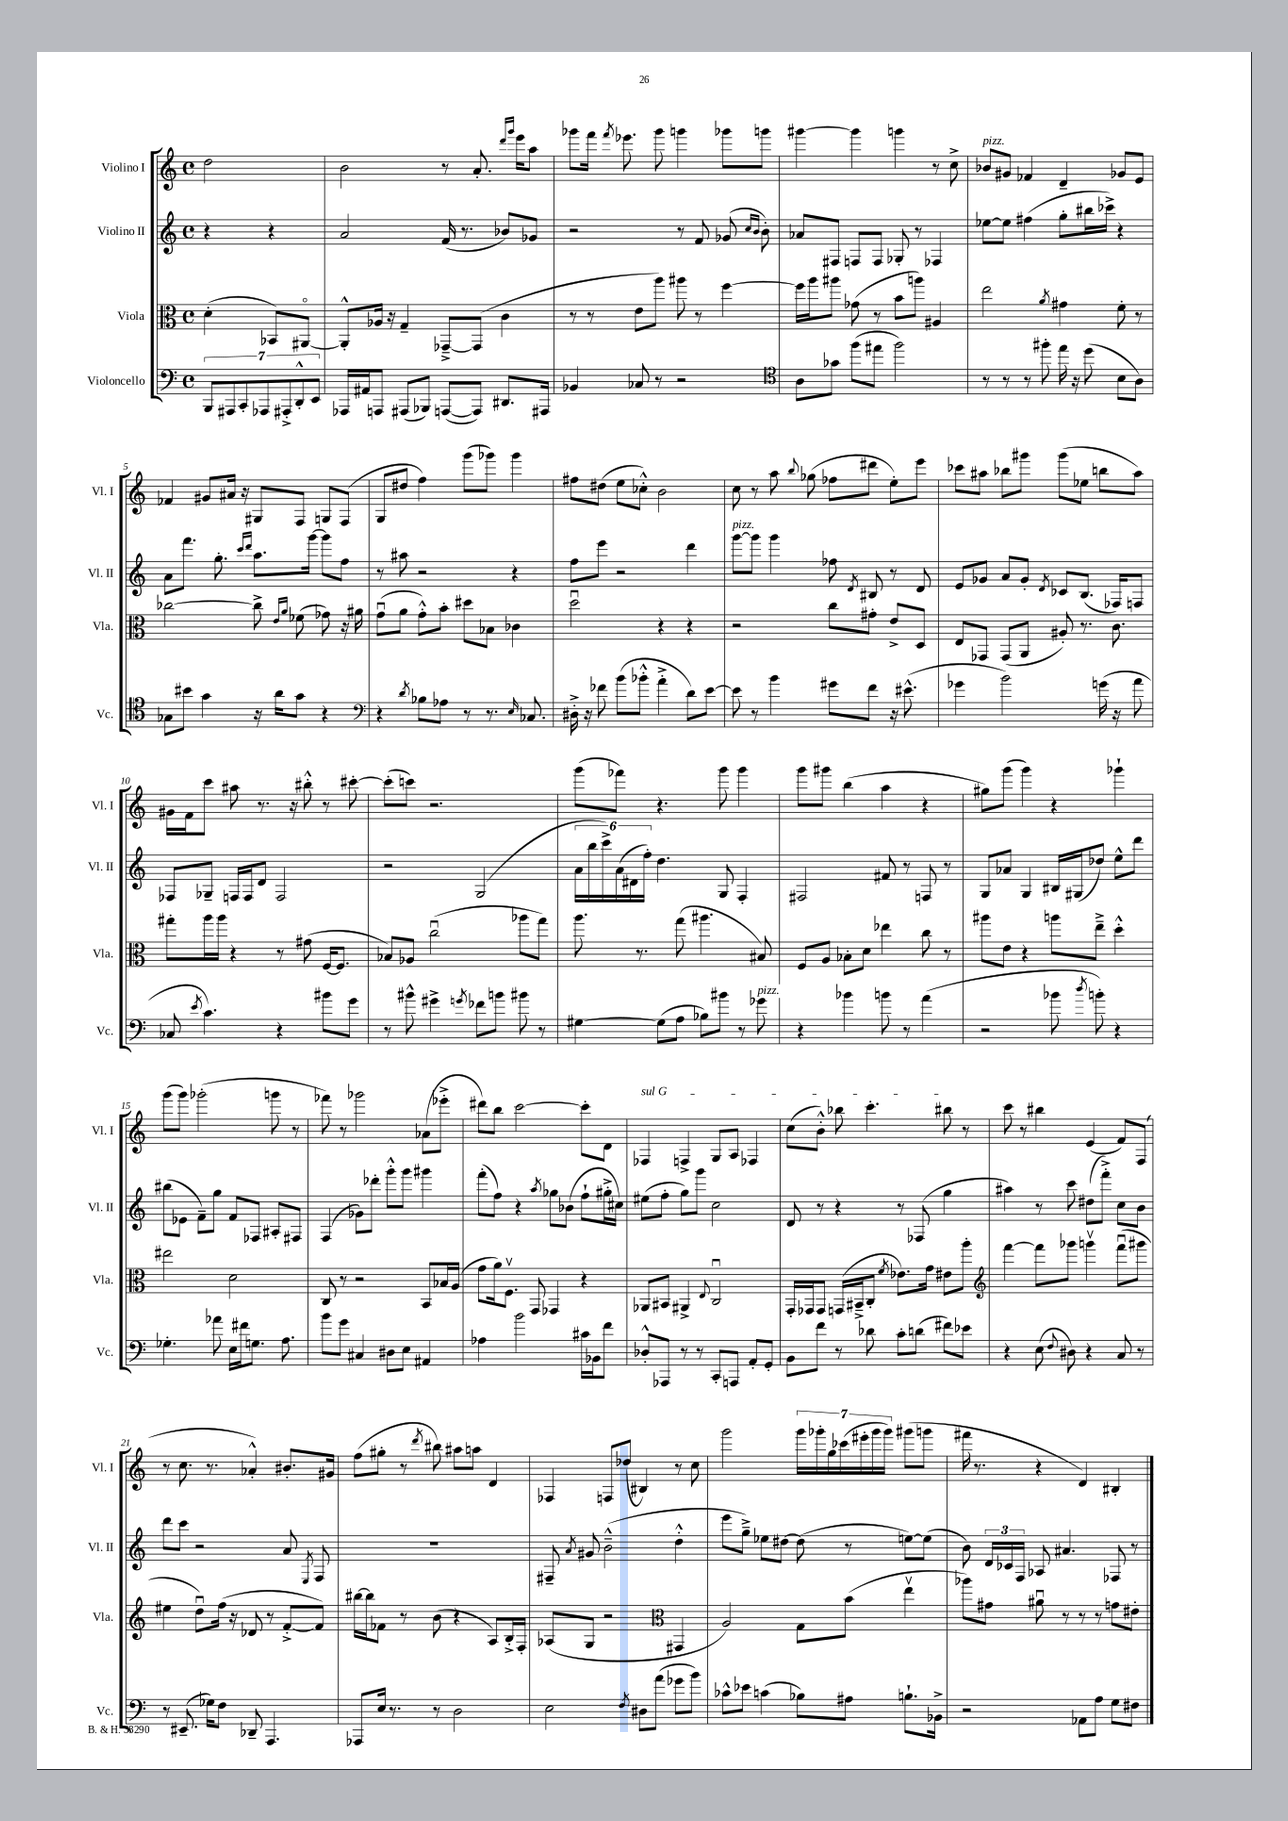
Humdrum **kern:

**kern	**kern	**kern	**kern
*part4	*part3	*part2	*part1
*staff4	*staff3	*staff2	*staff1
*I"Violoncello	*I"Viola	*I"Violino II	*I"Violino I
*I'Vc.	*I'Vla.	*I'Vl. II	*I'Vl. I
*clefF4	*clefC3	*clefG2	*clefG2
*k[]	*k[]	*k[]	*k[]
*M4/4	*M4/4	*M4/4	*M4/4
*met(c)	*met(c)	*met(c)	*met(c)
=	=	=	=
14BBB/L	(4d'\	4r	2dd\
14AAA#X/	.	.	.
14CC'/	.	.	.
14AAA-X/	.	.	.
.	8BB-X/L)	4r	.
14AAA#X'^/	.	.	.
14DD'^^/	.	.	.
.	[8AA#X/J	.	.
14EE/J	.	.	.
=1	=1	=1	=1
16AAA-X/LL	8AA#'^^/L]	2a/	2b\
16AA#X/J	.	.	.
8AAAn/J	16A-X/Jk	.	.
.	16r	.	.
(8AAA#X/L	4G~/	.	.
8BBB-X/J)	.	.	.
([8AAAn/L	[8GG-X~^/L	(16f/	8r
.	.	8.r	.
8AAA/J])	(8GG-/J]	.	8.a'/
8.DD#X/L	4c\	8b-X/L)	.
.	.	.	16qqddd/LL
.	.	.	16qqggg/JJ
.	.	.	16eee\KL
.	.	8g-X/J	8aa\J
16AAA#X/Jk	.	.	.
=2	=2	=2	=2
4BB-X/	8r	2r	8ggg-X\L
.	8r	.	16fff\Jk
.	.	.	8qfff/
.	.	.	8.eee-X\
8C-X/	8e\L	.	.
8r	8aa\J)	.	8ggg-\
2r	8aa#X\	8r	4gggn\
.	8r	8f/	.
.	[4ff\	(8g-X/	8ggg-X\L
.	.	16qqcc/LL	.
.	.	16qqb/JJ	.
.	.	8b'\)	8gggn\J
=3	=3	=3	=3
*clefC4	*	*	*
8A\L	16ff\LL]	8a-X/L	[4ggg#X\
.	16aa\J	.	.
8g-X\J	8aa#X\J	8F#X/J	.
(8ff\L	(8g-X\	8Fn/L	4ggg#\]
8ee#X\J	8r	8F/J	.
2ff\)	8b\L	8G-X'/	4gggn\
.	8aan\J)	8r	.
.	4A#X/	4F-X/	8r
.	.	.	8cc^\
=4	=4	=4	=4
!	!	!	!LO:TX:a:i:t=pizz.
8r	2ee\	[8ee-X\L	8b-X/L
8r	.	8ee-\J]	8g#X/J
8r	.	(4ff#X\	4f-X/
8ff#X'\	.	.	.
.	8qa/	.	.
16ee\	4g#X\	8gg'\L	4d~/
16r	.	.	.
(8dd\	.	16bb#X\L	.
.	.	16ccc-X^\JJ)	.
8B\L	8f'\	4r	8g-X/L
8A\J)	8r	.	8e/J
!!LO:LB:g=z
=5	=5	=5	=5
8G-X\L	[2cc-X\	8a\L	4f-X/
8b#X\J	.	8.fff\J	.
4g\	.	.	8g#X/L
.	.	8.gg'\	.
.	.	.	16a#X/Jk
.	.	.	16r
.	.	16qqccc/LL	.
.	.	16qqddd/JJ	.
16r	8cc-^\]	8.aa\L	8G#X/L
16a\KL	.	.	.
.	16qqe/LL	.	.
.	16qqa/JJ	.	.
8g\J	(8f-X\	.	8F/J
.	.	[16ggg\Jk	.
4r	8g-X\)	8ggg\L]	8Gn/L
.	16r	8ff\J	(8F/J
.	16a#X\	.	.
=6	=6	=6	=6
*clefF4	*	*	*
4r	(8gu\L	8r	8G/L
.	8a\J	8aa#X\	8dd#X/J
8qd/	.	.	.
8B-X\L	8g'^^\L)	2r	4ff\)
8A-X\J	8b'\J	.	.
8r	8dd#X\L	.	(8ggg\L
8.r	8B-X\J	.	8ggg-X\J)
.	4c-X\	4r	4ggg-\
16qqE/	.	.	.
8.C-X/	.	.	.
=7	=7	=7	=7
16D#X'^\	2ddu\	8ff\L	8ff#X\L
16r	.	.	.
8f-X\	.	8eee\J	(8dd#X\J
(8b\L	.	2r	8ee\L
8b-X'^^\J	.	.	8cc-X'^^\J)
4a'^\	4r	.	2b\
8d\L)	4r	4ddd\	.
[8e\J	.	.	.
=8	=8	=8	=8
!	!	!LO:TX:a:i:t=pizz.	!
8e\]	2r	[8ggg\L	8cc\
8r	.	8ggg\J]	8r
4b\	.	4ggg\	8aa\
.	.	.	8qqbb/
.	.	.	(8gg-X\
8g#X\L	8cc\L	8ff-X\	8ff-X\L
.	.	8qd/	.
8f\J	8g#X'\J	8B#X/	8ddd#X\J
16r	8e^/L	8r	8ee'\L)
(8.e#X^^\	.	.	.
.	8D/J	8d/	8eee\J
=9	=9	=9	=9
4g-X\	8E/L	8e/L	8ccc-X\L
.	8GG-X/J	8g-X/J	8aa#X\J
2b\)	(8GG-/L	8a/L	8bb-X\L
.	8AA/J	8g-'/J	8ggg#X\J
.	.	8qd/	.
.	8A#X'/)	8c-X/L	(8ggg#\L
.	8.r	(8.B/J	8ee-X\J
(16gn\	.	.	8bbn\L
16r	8.c\	16F-X/KL)	.
8a\	.	8Fn/J	8aa#\J)
!!LO:LB:g=z
=10	=10	=10	=10
8C-X/	8gg#X'\L	8F-X/L	16g#X\LL
.	.	.	16f\J
8qe/	.	.	.
4.c\)	16aa\L	8G-X~/J	8ccc\J
.	16aa\JJ	.	.
.	4r	16Fn/LL	8aa#X\
.	.	16F/J	.
.	.	8d/J	8.r
4r	8r	2F/	.
.	.	.	16r
.	(8g#X\	.	8bb#X'^^\
8b#X\L	[16F/KL	.	8r
.	8.F/J]	.	.
8g\J	.	.	[8ccc#X'\
=11	=11	=11	=11
8r	8B-X/L)	2r	(8ccc#'\L]
8b#X^^\	8A-X/J	.	8cccn\J)
4g#X^\	(2ccu\	.	2.r
8qgn/	.	.	.
8f-X\L	.	(2G/	.
8bn\J	.	.	.
8b#X\	8aa-X\L	.	.
8r	8gg\J)	.	.
=12	=12	=12	=12
[4G#X\	8.aa\	24a\LL	(8ggg\L
.	.	24bb\	.
.	.	24ccc^\)	.
.	.	(24a\	8fff-X\J)
.	.	24d#X\	.
.	8.r	.	.
.	.	24ff'\JJ)	.
(8G#\L]	.	4.dd\	4.r
8A\J	(8gg\	.	.
8B-X\L)	4.aa#X\	.	.
8b#X\J	.	8G/	8ggg\
8r	.	4F'/	4ggg\
!LO:TX:a:i:t=pizz.	!	!	!
8g-X\	8B#X/)	.	.
=13	=13	=13	=13
4r	8F/L	2F#X/	8ggg\L
.	8A/J	.	8ggg#X\J
4b-X\	8B-X'\L	.	(4bb\
.	8d\J	.	.
8bn\	4ee-X\	8f#X/	4aa\
8r	.	8r	.
(4a\	8cc\	8Fn/	4r
.	8r	8r	.
=14	=14	=14	=14
2r	8aa#X\L	8G/L	8gg#X\L)
.	8e\J	8a-X/J	(8ggg\J
.	4r	4G/	4ggg\)
8b-X\	8aan\L	16B#X/LL	4r
.	.	(16G#X/J	.
8qdd/	.	.	.
8bn'\)	8ee~^\J	8dd-X/J)	.
4r	4dd'^^\	8ee^^\L	4ggg-X`\
.	.	8ddd\J	.
!!LO:LB:g=z
=15	=15	=15	=15
4.G-X'\	2ee#X\	(8bb#X\L	(8ggg\L
.	.	8e-X\J	8ggg\J)
.	.	8f~\L)	(2ggg-X'\
8a-X\	.	8gg\J	.
16E\LL	2d\	8f/L	.
16f#X\J	.	.	.
8.Gn\J	.	8F-X/J	.
.	.	8A#X'/L	8gggn\
8.A\	.	.	.
.	.	8F#X/J	8r
=16	=16	=16	=16
8b\L	8C/	(4F/	8fff-X\)
8g\J	8r	.	8r
4C#X/	2r	8g-X\L)	2ggg-X\
.	.	8ddd-X'\J	.
8D#X\L	.	8ggg'^^\L	.
8E\J	.	8ggg\J	.
4AA#X/	8BB/L	4ggg#X\	(8a-X\L
.	16B-X/L	.	8eee-X'^\J
.	(16A/JJ	.	.
=17	=17	=17	=17
4A-X\	8g\L	(8fff'\L	8ddd#X\L)
.	16a\k)	8ff\J)	8bb\J
.	8.Fv\J	.	.
2b\	.	4r	[2ccc\
.	8GG/	.	.
.	.	8qaa/	.
.	4GG-X/	8gg-X\L	.
.	.	(8b-X\J	.
16c#X\LL	4r	8ff`\L	8ccc'\L]
16BB-X\J	.	.	.
8f\J	.	16gg#X'^\L	8d\J
.	.	16cc#X\JJ)	.
=18	=18	=18	=18
!	!	!	!LO:TX:a:i:t=sul G
8D-X'^^/L	8AA-X/L	(8ee#X\L	4F-X/
8AAA-X/J	8BB#X/J	8ff'\J	.
8r	4AA#X^/	8gg\L)	4Fn^/
8r	.	8ggg\J	.
.	8qqE/	.	.
8CC'/L	2Cu/	2cc\	8G/L
8AAAn/J	.	.	8A/J
8AA'/L	.	.	4F-X/
8GG'/J	.	.	.
=19	=19	=19	=19
8BB\L	16GG'/LL	8d/	(8cc\L
.	16GG-X/J	.	.
8f\J	8GG-/J	8r	8b'^^\J)
8r	(16GGn/LL	4r	8bb-X\
.	16BB#X~^/J	.	.
8d-X\	8C'/J	.	4.ccc'\
.	8qf/	.	.
8c'\L	8.e-X\L)	8r	.
(8dn\J	.	(8F-X/	.
.	16g\Jk	.	.
8f#X\L)	8e#X\L	4gg\	8bb#X\
8e-X\J	8aa'\J	.	8r
=20	=20	=20	=20
*	*clefG2	*	*
4r	[4fff\	4aa#X\)	8ccc\
.	.	.	8r
(8E\	8fff\L]	8r	4bb#X\
8qqF/	.	.	.
8D#X\)	8ggg-X\J	8ccc\	.
4r	4gggnv\	(8dd#X\L	(4e/
.	.	8fff'^\J)	.
8C/	(8fffu\L	8cc\L	8f/L)
8r	8ggg#X\J	8b\J	(8F/J
!!LO:LB:g=z
=21	=21	=21	=21
8r	4ee#X\	8ddd\L	8r
(8.EE#X~/	.	8ccc\J	8.cc\
.	8ddu\L)	2r	.
16G-X\KL)	.	.	8.r
8F\J	(16ff\Jk	.	.
.	16r	.	.
8DD-X~/	8d-X/	.	4a-X'^^/)
4.AAA/	8r	.	.
.	[8f'^/L	8a/	8.b#X'/L
.	.	8qE/	.
.	8f/J])	8F/	.
.	.	.	16g#X/Jk
=22	=22	=22	=22
8AAA-X/L	[16bb#X\LL	1r	(8ff\L
.	16bb#\J]	.	.
16E/Jk	8f-X\J	.	8gg#X'\J
8.r	.	.	.
.	8r	.	8r
.	.	.	8qddd/
8r	(8b\	.	8bb#X\)
2D\	4r	.	8aa#X\L
.	.	.	8aan\J
.	8A/L)	.	4d/
.	16B'^/L	.	.
.	16F'/JJ	.	.
=23	=23	=23	=23
2E\	(8A-X/L	8F#X~/	4F-X/
.	.	8qa/	.
.	8G/J	8g#X/	.
.	2r	(2b~^^\	8Fn/L
.	.	.	(8dd-X/J
8qF/	.	.	.
8D#X\L	.	.	4B#X/)
(8a\J	.	.	.
*	*clefC3	*	*
8g-X\L	4GG#X/	4dd'^^\	8r
8b\J)	.	.	8cc\
=24	=24	=24	=24
8c-X^^\L	2A/)	8eee\L	2ggg\
8e-X\J	.	8gg~^\J)	.
(4cn\	.	8ee-X\L	.
.	.	[8dd#X\J	.
8B-X\L)	8G\L	(8dd#\]	28ggg\LL
.	.	.	28ggg-X'\
.	.	.	28gg\
.	.	.	(28ccc-X\
8A#X\J	(8b\J	8r	.
.	.	.	28eee#X'\
.	.	.	28ggg-\
.	.	.	28ggg-\JJ)
8.Bn`\L	4eev\	[8een\L)	(8ggg#X\L
.	.	(8ee\J]	8gggn\J
16BB-X^\Jk	.	.	.
=25	=25	=25	=25
2r	8aa-X\L)	8b\)	16fff#X\
.	.	.	8.r
.	8g#X\J	24d/LL	.
.	.	24c-X/	.
.	.	24F/JJ	.
.	8a#Xu\	8A-X/	4r
.	8r	4.a#X/	.
8AA-X\L	8r	.	4d/)
8A\J	8r	.	.
8G\L	8gn\L	8F-X/	4B#X'/
8F#X\J	8e#X'\J	8r	.
==	==	==	==
*-	*-	*-	*-
